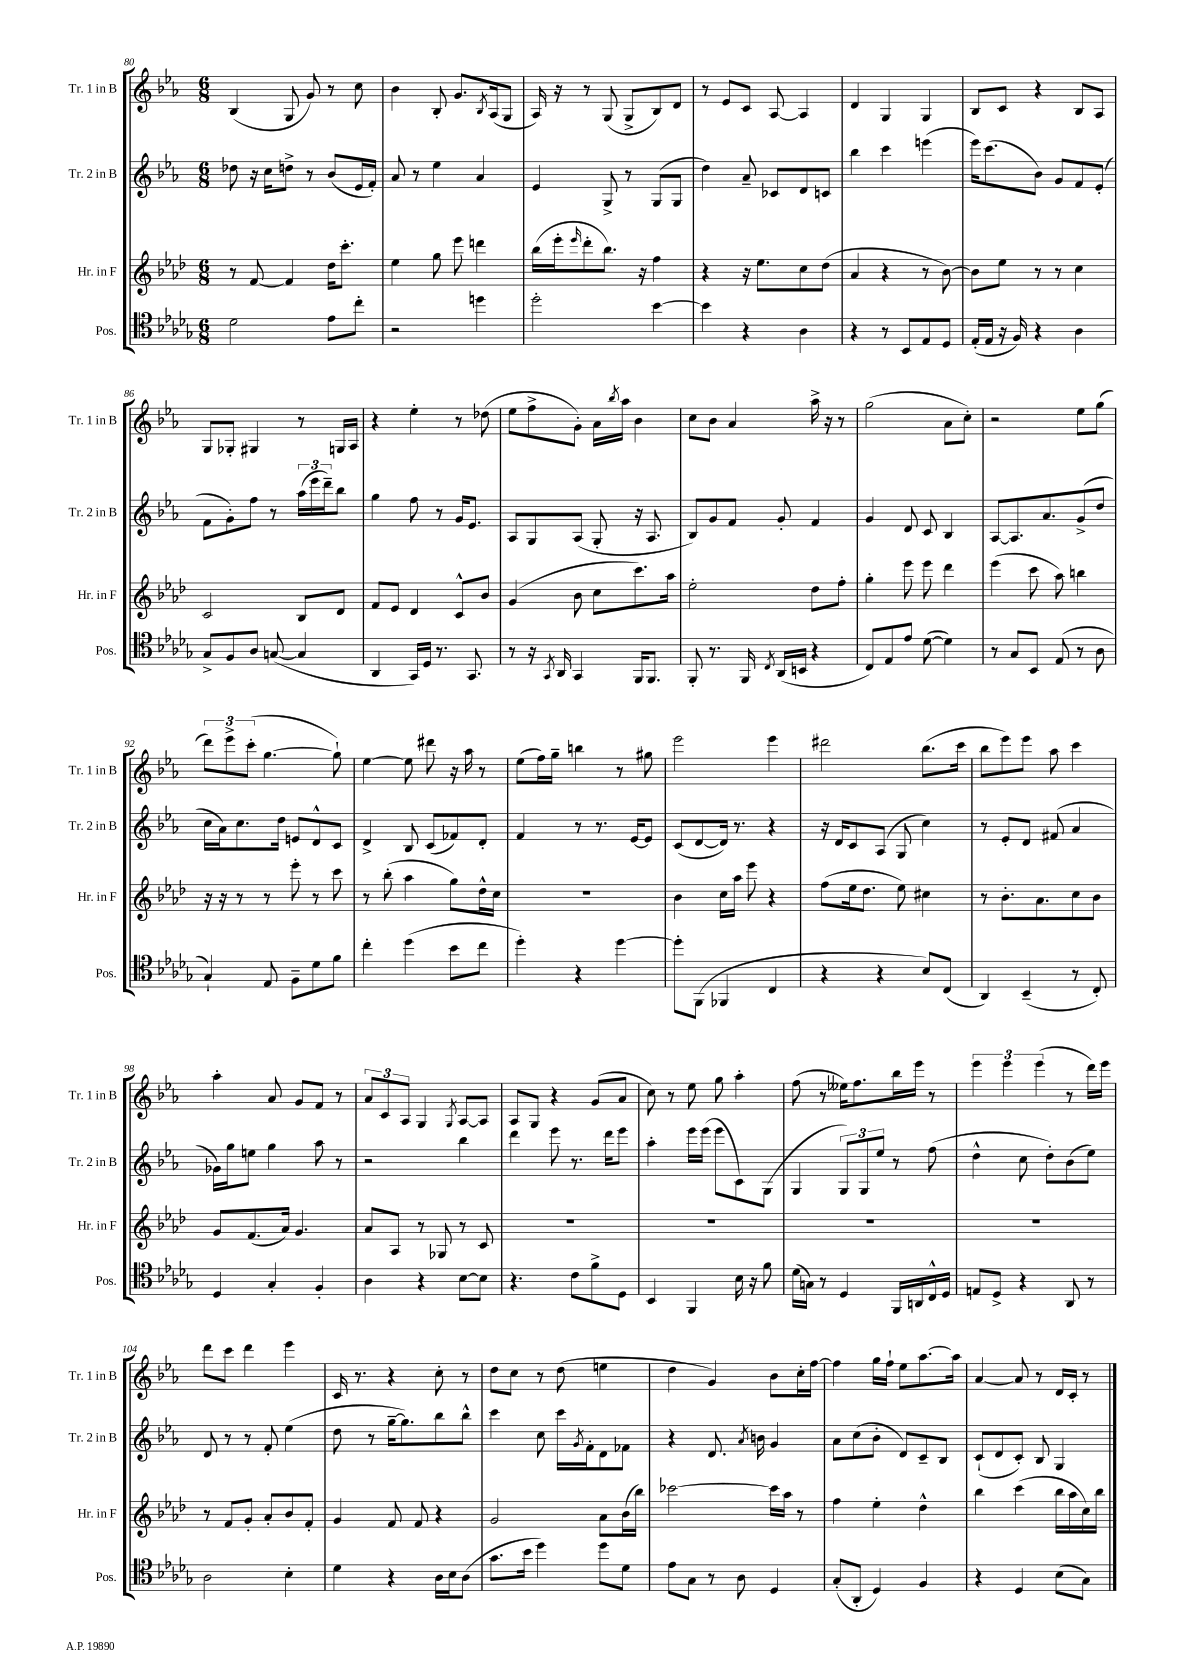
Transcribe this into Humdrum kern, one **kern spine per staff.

**kern	**kern	**kern	**kern
*part4	*part3	*part2	*part1
*staff4	*staff3	*staff2	*staff1
*I"Pos.	*I"Hr. in F	*I"Tr. 2 in B	*I"Tr. 1 in B
*I'Pos.	*I'Hr. in F	*I'Tr. 2 in B	*I'Tr. 1 in B
*clefC4	*clefG2	*clefG2	*clefG2
*k[b-e-a-d-g-]	*k[b-e-a-d-]	*k[b-e-a-]	*k[b-e-a-]
*M6/8	*M6/8	*M6/8	*M6/8
=80	=80	=80	=80
2d-\	8r	8dd-X\	(4B-/
.	[8f/	16r	.
.	.	16cc\KL	.
.	4f/]	8ddn^\J	8G/
.	.	8r	8g/)
8e-\L	16dd-\KL	(8b-/L	8r
.	8.ccc'\J	.	.
8cc'\J	.	16e-/L	8cc\
.	.	16f'/JJ)	.
=81	=81	=81	=81
2r	4ee-\	8a-/	4b-\
.	.	8r	.
.	8gg\	4ee-\	8B-'/
.	8eee-\	.	8.g/L
4ddn\	4dddn\	4a-/	.
.	.	.	8qB-/
.	.	.	(16A-/k
.	.	.	8G/J
=82	=82	=82	=82
2dd-'\	(16bb-\LL	4e-/	16A-/)
.	16eee-'\J	.	16r
.	16qqeee-/	.	.
.	8ddd-'\	.	8r
.	8.bb-\J)	8G^/	(8G/
.	.	8r	8G^/L
.	16r	.	.
[4b-\	4ff\	(8G/L	8B-/)
.	.	8G/J	8d/J
=83	=83	=83	=83
4b-\]	4r	4dd\)	8r
.	.	.	8e-/L
4r	16r	8a-~/	8c/J
.	8.ee-\L	.	.
.	.	8c-X/L	[8A-/
4A-\	8cc\	8d/	4A-/]
.	(8dd-\J	8cn/J	.
=84	=84	=84	=84
4r	4a-/	4bb-\	4d/
8r	4r	4ccc\	4G/
8BB-/L	.	.	.
8E-/	8r	(4eeen\	4G/
8D-/J	[8b-\)	.	.
=85	=85	=85	=85
(16E-'/LL	8b-\L]	16eee-\KL)	8B-/L
16E-/JJ	.	(8.ccc\	.
16r	8ee-\J	.	8c/J
16F/)	.	.	.
4r	8r	8b-\J)	4r
.	8r	8g/L	.
4A-\	4cc\	8f/	8B-/L
.	.	(8e-'/J	8A-/J
!!LO:LB:g=z
=86	=86	=86	=86
8G-^/L	2c/	8f\L	8G/L
8F/	.	8g'\)	8G-X'/J
8A-/J	.	8ff\J	4G#X/
([8Gn/	.	8r	.
4G/]	8B-/L	(24aa-\LL	8r
.	.	24eee-\	.
.	.	24ddd~\J)	.
.	8d-/J	8bb-\J	16Gn/LL
.	.	.	16A-/JJ
=87	=87	=87	=87
4AA-/	8f/L	4gg\	4r
.	8e-/J	.	.
16GG-/LL)	4d-/	8ff\	4ee-'\
16D-/JJ	.	.	.
8.r	.	8r	.
.	8c^^/L	16g/KL	8r
8.GG-/	.	8.e-/J	.
.	8b-/J	.	(8dd-X\
=88	=88	=88	=88
8r	(4g/	8A-/L	8ee-\L
16r	.	8G/	8ff^\
8qGG-/	.	.	.
16AA-/	.	.	.
4GG-/	8b-\	(8A-/J	8g'\J)
.	8cc\L	8G'/	16a-\LL
.	.	.	8qbb-/
.	.	.	16aa-\JJ
16FF/KL	8.ccc\)	16r	4b-\
8.FF/J	.	8.A-/	.
.	16aa-\Jk	.	.
=89	=89	=89	=89
8FF'/	2ee-'\	8B-/L)	8cc\L
8.r	.	8g/	8b-\J
.	.	8f/J	4a-/
16FF/	.	.	.
8qC/	.	.	.
(16AA-/LL	.	8g'/	.
16BBn/JJ	.	.	.
4r	8dd-\L	4f/	16aa-^\
.	.	.	16r
.	8ff'\J	.	8r
=90	=90	=90	=90
8C/L)	4gg'\	4g/	(2gg\
8E-/	.	.	.
8e-/J	8eee-\	8d/	.
([8d-\	8eee-\	8c/	.
4d-\])	4ddd-\	4B-/	8a-\L
.	.	.	8cc'\J)
=91	=91	=91	=91
8r	(4eee-\	[8A-/L	2r
8G-/L	.	8.A-/]	.
8BB-/J	8ccc\	.	.
.	.	8.a-/	.
(8E-/	8aa-\)	.	.
8r	4bbn\	(8g^/	8ee-\L
8A-\	.	8dd/J	(8gg\J
!!LO:LB:g=z
=92	=92	=92	=92
4G-`/)	16r	16cc\LL	12ddd\L)
.	16r	16a-\J)	.
.	.	.	12eee-^\
.	8r	8.cc\	.
.	.	.	(12ccc'\J
8E-/	8r	.	[4.gg\
.	.	16dd\Jk	.
8F~\L	8eee-'\	8en/L	.
8d-\	8r	8d^^/	.
8f\J	8ccc\	8c/J	8gg`\])
=93	=93	=93	=93
4cc'\	8r	4d^/	[4ee-\
.	(8bb-'\	.	.
(4dd-\	4aa-\	8B-/	8ee-\]
.	.	(8c/L	8ddd#X\
8b-\L	8gg\L)	8f-X/)	16r
.	.	.	16aa-\
8cc\J	16dd-^^\L	8d'/J	8r
.	16cc\JJ	.	.
=94	=94	=94	=94
4dd-'\)	2.r	4f/	(8ee-\L
.	.	.	16ff\L)
.	.	.	16gg~\JJ
4r	.	8r	4bbn\
.	.	8.r	.
[4dd-\	.	.	8r
.	.	[16e-/KL	.
.	.	8e-/J]	8gg#X\
=95	=95	=95	=95
8dd-'\L]	4b-\	(8c/L	2eee-\
(8FF\J	.	[8d/	.
4FF-X/	16cc\LL	16d/Jk])	.
.	16aa-\JJ	8.r	.
.	8eee-\	.	.
4C/	4r	4r	4eee-\
=96	=96	=96	=96
4r	(8ff\L	16r	2ddd#X\
.	.	16d/KL	.
.	16ee-\k	8c/	.
.	8.dd-\J	.	.
4r	.	(8A-/J	.
.	8ee-\)	8G/	.
8B-/L)	4cc#X\	4cc\)	(8.bb-\L
(8C/J	.	.	.
.	.	.	16ccc\Jk
=97	=97	=97	=97
4AA-/)	8r	8r	8bb-\L
.	8.b-'\L	8e-'/L	8eee-\)
(4BB-~/	.	8d/J	8eee-\J
.	8.a-\	.	.
.	.	(8f#X/	8aa-\
8r	8cc\	4a-/	4ccc\
8C'/)	8b-\J	.	.
!!LO:LB:g=z
=98	=98	=98	=98
4D-/	8g/L	16g-X\LL)	4aa-'\
.	.	16gg\J	.
.	(8.f/	8een\J	.
4G-'/	.	4gg\	8a-/
.	16a-/Jk)	.	.
.	4.g/	.	8g/L
4F'/	.	8aa-\	8f/J
.	.	8r	8r
=99	=99	=99	=99
4A-\	8a-/L	2r	12a-/L
.	.	.	12c/
.	8A-/J	.	.
.	.	.	12A-/J
4r	8r	.	4G/
.	8G-X/	.	.
.	.	.	8qG/
[8B-\L	8r	4bb-\	[8A-/L
8B-\J]	8c/	.	8A-/J]
=100	=100	=100	=100
4.r	2.r	4ddd\	8A-/L
.	.	.	8G/J
.	.	8eee-\	4r
8c\L	.	8.r	.
8f^\	.	.	(8g/L
.	.	16ddd\KL	.
8D-\J	.	8eee-\J	8a-/J
=101	=101	=101	=101
4BB-/	2.r	4aa-'\	8cc\)
.	.	.	8r
4FF/	.	16eee-\LL	8ee-\
.	.	(16eee-\JJ	.
.	.	8eee-\L	8gg\
16B-\	.	8c\)	4aa-'\
16r	.	.	.
8f\	.	(8G\J	.
=102	=102	=102	=102
(16d-\LL	2.r	4G/	(8ff\
16Gn\JJ)	.	.	.
8r	.	.	8r
4D-/	.	12G/L)	16ee--X\KL)
.	.	.	8.ff\
.	.	12G/	.
.	.	12ee-/J	.
16FF/LL	.	8r	16bb-\L
16AAn/	.	.	16eee-\JJ
16C^^/	.	(8ff\	8r
16D-/JJ	.	.	.
=103	=103	=103	=103
8En/L	2.r	4dd^^\	6eee-\
8D-^/J	.	.	.
.	.	.	6eee-\
4r	.	8cc\	.
.	.	.	(6eee-\
.	.	8dd'\L)	.
8AA-/	.	(8b-\	8r
8r	.	8ee-\J)	16ddd\LL)
.	.	.	16eee-\JJ
!!LO:LB:g=z
=104	=104	=104	=104
2A-\	8r	8d/	8ddd\L
.	8f/L	8r	8ccc\J
.	8g'/J	8r	4ddd\
.	8a-'/L	8f'/	.
4B-'\	8b-/	(4ee-\	4eee-\
.	8f'/J	.	.
=105	=105	=105	=105
4d-\	4g/	8dd\	16c/
.	.	.	8.r
.	.	8r	.
4r	8f/	[16gg~\KL	4r
.	.	8.gg\])	.
.	8f/	.	.
16A-\LL	4r	8bb-\	8cc'\
16B-\J	.	.	.
(8A-\J	.	8bb-^^\J	8r
=106	=106	=106	=106
8.g-\L	2g/	4ccc\	8dd\L
.	.	.	8cc\J
16b-\Jk	.	.	.
4dd-\)	.	8cc\	8r
.	.	16ccc\LL	(8dd\
.	.	8qg/	.
.	.	16f'\J	.
8dd-\L	8a-\L	8d\	4een\
8d-\J	(16b-\L	8f-X\J	.
.	16bb-\JJ)	.	.
=107	=107	=107	=107
8e-\L	[2ccc-X\	4r	4dd\
8G-\J	.	.	.
8r	.	8.d/	4g/)
8A-\	.	.	.
.	.	8qa-/	.
.	.	16bn\	.
4D-/	16ccc-\LL]	4g/	8b-\L
.	16aa-\JJ	.	.
.	8r	.	16cc'\L
.	.	.	[16ff\JJ
=108	=108	=108	=108
(8G-'/L	4ff\	8a-\L	4ff\]
8AA-'/J	.	(8cc\	.
4D-/)	4ee-'\	8b-'\J	16gg\LL
.	.	.	16ff`\JJ
.	.	8d/L)	8ee-\L
4F/	4dd-^^\	8c~/	[8.aa-\
.	.	8B-/J	.
.	.	.	16aa-\Jk]
=109	=109	=109	=109
4r	4bb-\	(8c`/L	[4a-/
.	.	8d/	.
4D-/	(4ccc\	8c'/J)	8a-/]
.	.	8B-/	8r
(8B-\L	16bb-\LL	4G/	16d/LL
.	16aa-\	.	16c'/JJ
8G-\J)	16cc\)	.	8r
.	16bb-\JJ	.	.
==	==	==	==
*-	*-	*-	*-
